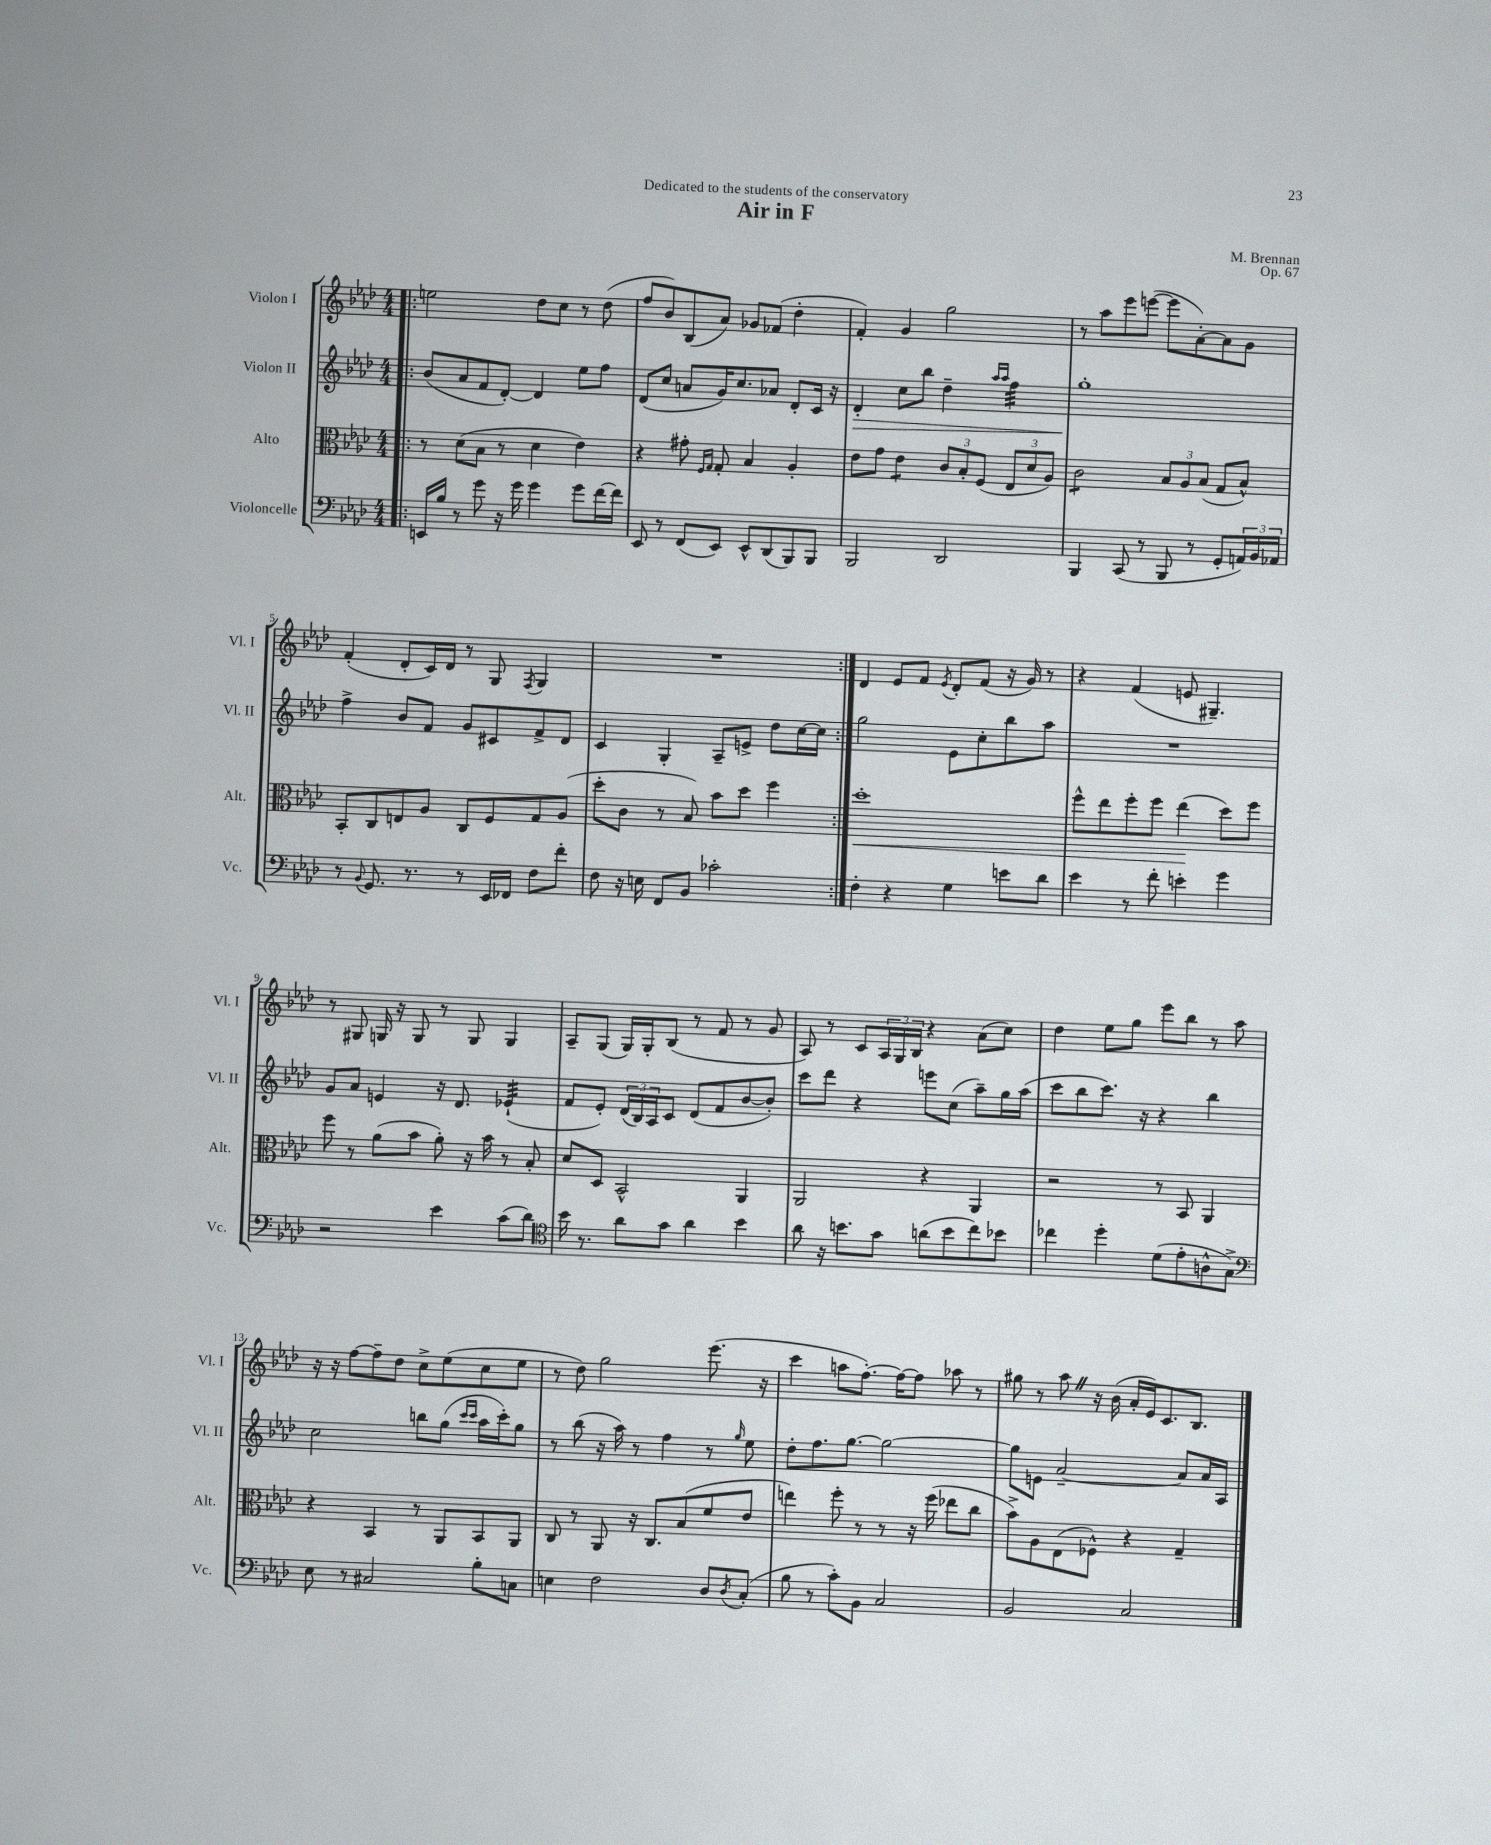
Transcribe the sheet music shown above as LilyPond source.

\header { title = "Air in F" composer = "M. Brennan" dedication = "Dedicated to the students of the conservatory" opus = "Op. 67" }
<<
\new StaffGroup <<
\new Staff = "s0" \with { instrumentName = "Violon I" shortInstrumentName = "Vl. I" } {
    \clef treble \key aes \major \numericTimeSignature \time 4/4
    \repeat volta 2 { \bar ".|:" e''2 des''8 c''8 r8 des''8( |
    f''8 bes'8) bes8( aes'8) ges'8 fes'8( des''4-. |
    f'4-.) g'4 g''2 |
    r8 aes''8 ees'''8 e'''8~( e'''8 aes'8~-.) aes'8 g'8 |
    f'4-.( des'8-. c'16) des'16 r8 g8 \acciaccatura { f8 } g4 |
    R1 | }
    des'4 ees'8 f'8 \acciaccatura { ees'8 } des'8-. f'8( r16 g'16) r8 |
    r4 f'4( e'8 gis4.--) |
    r8 gis8 g16 r16 g8 r8 g8 g4 |
    aes8-- g8( g16) g16-. bes8( r8 f'8 r8 g'8 |
    aes8) r8 c'8 \tuplet 3/2 { aes16 g16 bes16 } r4 aes'8( c''8) |
    des''4 ees''8 g''8 ees'''8 bes''8 r8 aes''8 |
    r16 r16 f''8~ f''8-- des''8 c''8-> ees''8( c''8 ees''8 |
    r8 des''8) g''2 ees'''8.( r16 |
    c'''4 a''8 f''8.~-.) f''16~ f''8 aes''8 r8 |
    gis''8 r8 aes''8 \once \override BreathingSign.text = \markup { \musicglyph "scripts.caesura.straight" } \breathe r16 bes'16( aes'16-. ees'16) c'8. bes8. \bar "|." |
}
\new Staff = "s1" \with { instrumentName = "Violon II" shortInstrumentName = "Vl. II" } {
    \clef treble \key aes \major \numericTimeSignature \time 4/4
    \repeat volta 2 { \bar ".|:" bes'8( aes'8 f'8 des'8~-.) des'4 ees''8 f''8 |
    des'8( c''8 a'8 g'16) c''8. aes'8 des'8-. c'16 r16 |
    des'4-.\> c''8 bes''8 des''4-- \grace { aes''16 aes''16 } f''4:32 |
    g''1-.\! |
    f''4-> bes'8 f'8 g'8 cis'8 f'8-> des'8 |
    c'4 g4-. aes8-- e'8-> des''8 c''16~ c''16 | }
    g''2 ees'8 c''8-. bes''8 aes''8 |
    R1 |
    g'8 aes'8 e'4 r16 des'8. ees'4:32-!( |
    f'8 ees'8-.) \tuplet 3/2 { des'16( bes16) aes16 } c'8 des'8( f'8 bes'8~ bes'8-.) |
    c'''8 des'''8 r4 e'''8 c''8( aes''8--) g''16 aes''16( |
    c'''8 bes''8 c'''8.) r16 r4 bes''4 |
    c''2 b''8 g''8( \grace { c'''16 c'''16 } aes''16 c'''16-.) g''8 |
    r8 bes''8( r16 aes''16) r8 f''4 r8 \grace { g''16 } ees''8 |
    des''8-. f''8. g''8.~ g''2~ |
    g''8 e'8 aes'2~-- aes'8 aes'16 aes16 \bar "|." |
}
\new Staff = "s2" \with { instrumentName = "Alto" shortInstrumentName = "Alt." } {
    \clef alto \key aes \major \numericTimeSignature \time 4/4
    \repeat volta 2 { \bar ".|:" r8 des'8( bes8 r8 des'4 ees'4) |
    r4 gis'8-. \grace { f16 g16 } g8-. bes4 aes4-. |
    ees'8 g'8 ees'4:8 \tuplet 3/2 { c'8 bes8-. f8( } \tuplet 3/2 { ees8 des'8 aes8) } |
    c'2:8 \tuplet 3/2 { bes8 aes8 bes8( } g8 bes8-^) |
    bes,8-. c8 e8 aes8 c8 f8 g8 aes8( |
    des''8-. c'8 r8 bes8) bes'8 des''8 f''4 | }
    des''1-.\< |
    f''8-^ ees''8 f''8-. f''8 ees''4\!( des''8) f''8 |
    f''8 r8 aes'8( bes'8 aes'8-.) r16 bes'16 r8 bes8-. |
    des'8 des8 bes,2-^ aes,4 |
    aes,2 r4 aes,4 |
    r2 r8 bes,8 aes,4 |
    r4 bes,4 r8 aes,8 bes,8 aes,8 |
    c8 r8 aes,8 r16 c8. bes8( f'8 ees'8 |
    e''4) f''8-. r8 r8 r16 f''16( ees''8 c''8 |
    bes'8->) aes8 ees8( fes8-^) r4 g4-- \bar "|." |
}
\new Staff = "s3" \with { instrumentName = "Violoncelle" shortInstrumentName = "Vc." } {
    \clef bass \key aes \major \numericTimeSignature \time 4/4
    \repeat volta 2 { \bar ".|:" e,16 bes16 r8 g'8 r16 g'16 g'4 g'8 f'16~ f'16 |
    ees,8 r8 f,8( ees,8) ees,8-^ des,8( bes,,8) bes,,8 |
    bes,,2 des,2 |
    bes,,4 c,8( r8 bes,,8 r8 g,8-. \tuplet 3/2 { a,16) bes,16 aes,16 } |
    r8 \appoggiatura { bes,8 } g,8. r8. r8 ees,16 fes,16 f8 f'8-. |
    f8 r16 e16 f,8 bes,8 ces'2-. | }
    f4-. r4 g4 e'8 des'8 |
    ees'4 r8 f'8-. e'4-. g'4 |
    r2 ees'4 c'8( des'8) |
    \clef tenor bes'16 r8. aes'8 g'8 aes'4 bes'4 |
    aes'8 r16 b'8. g'8 a'8( b'8 c''8) bes'8 |
    ces''4 des''4-. des'8( ees'8-. a8-^ g8->) |
    \clef bass ees8 r8 cis2 bes8-. c8 |
    e4 f2 des8 \acciaccatura { des8 } c8-.( |
    bes8 r8 c'8-.) bes,8 c2 |
    bes,2 c2 \bar "|." |
}
>>
>>
